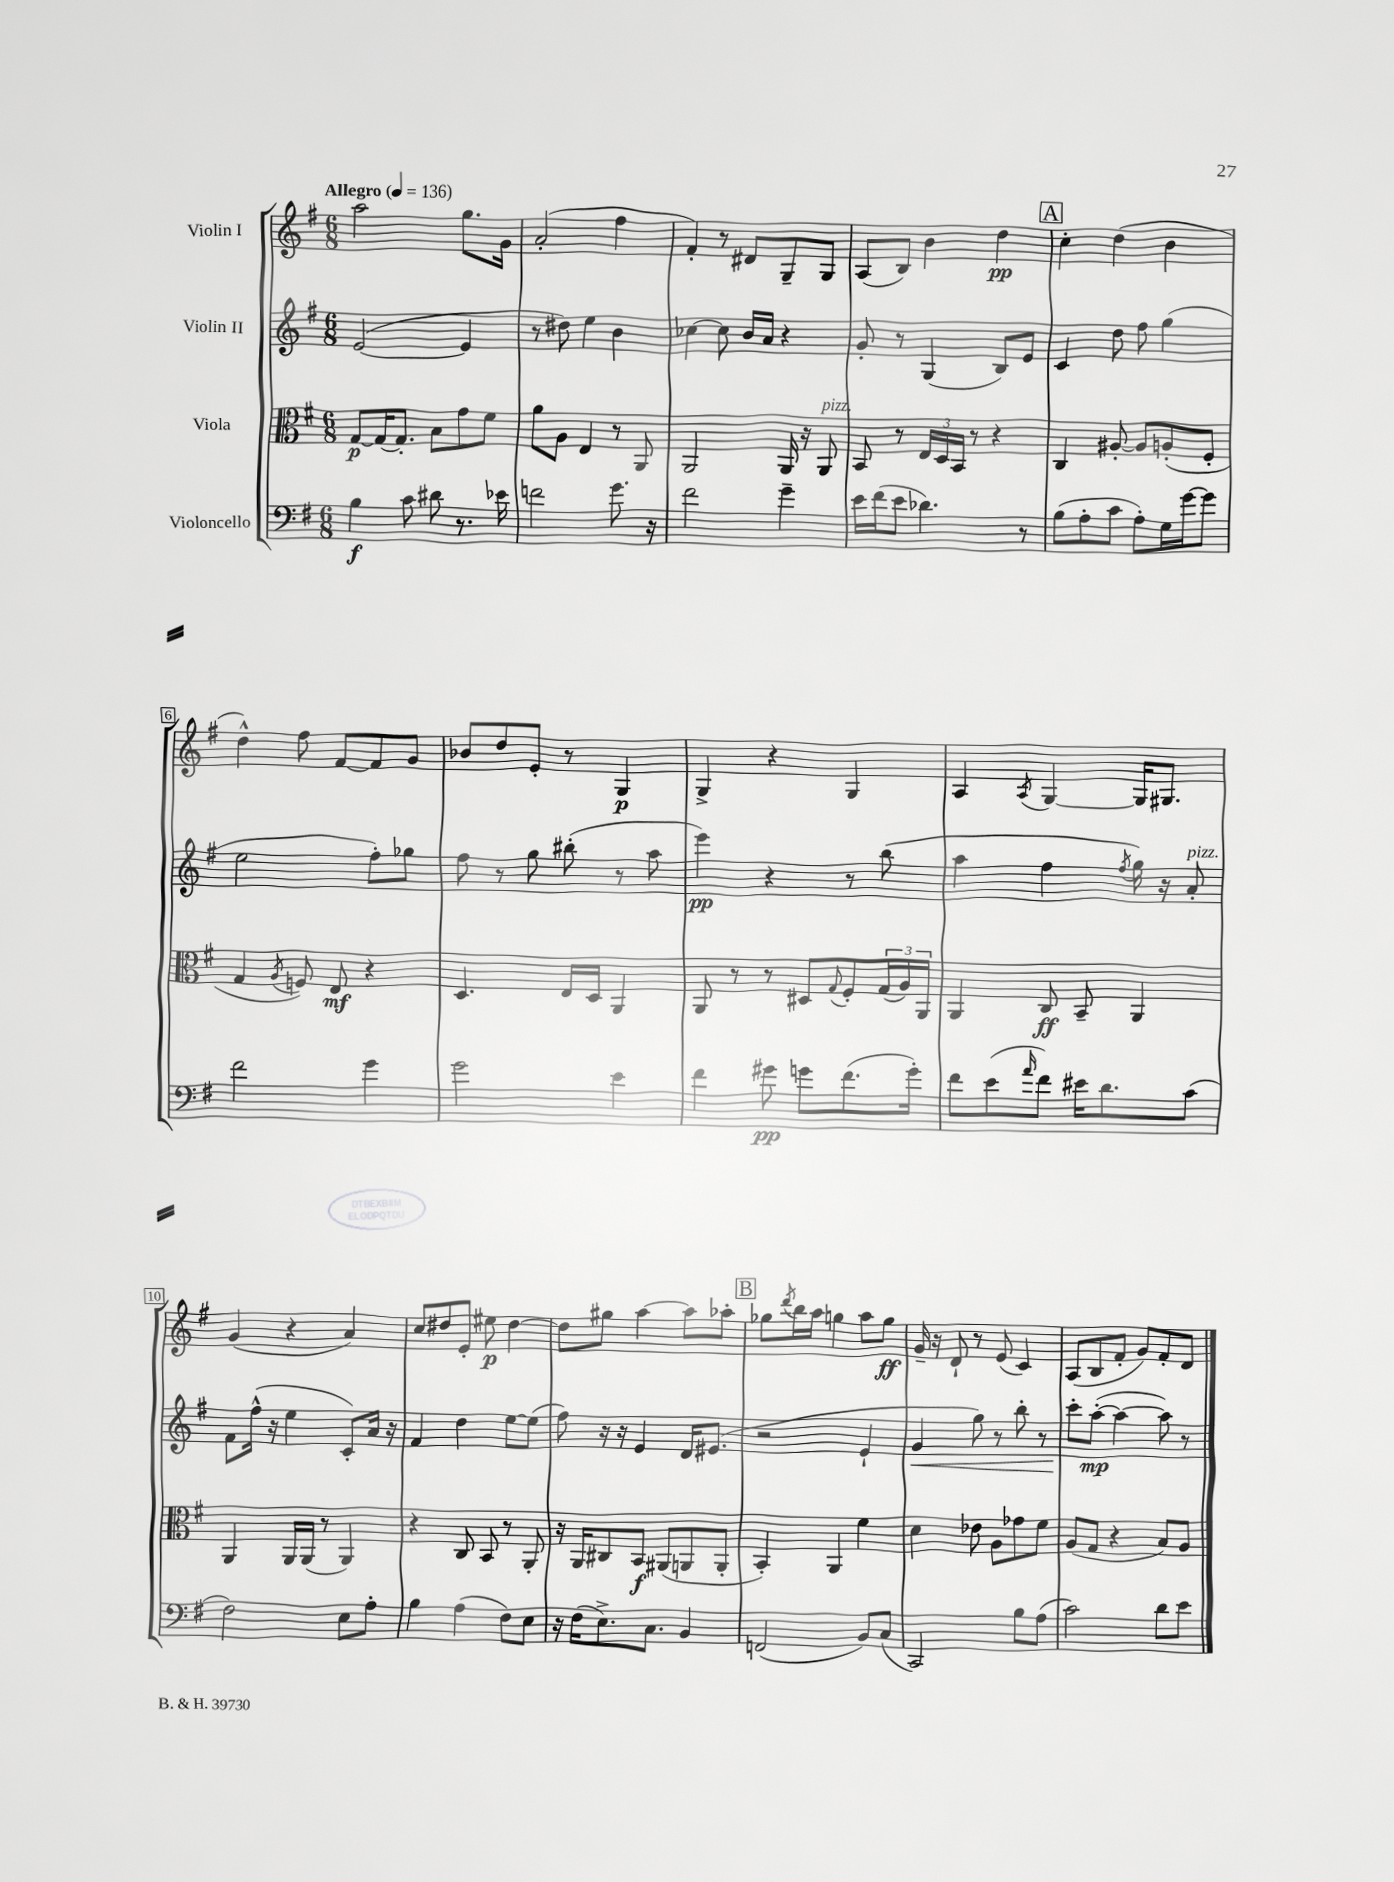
<<
\new StaffGroup <<
\new Staff = "s0" \with { instrumentName = "Violin I" } {
    \clef treble \key g \major \numericTimeSignature \time 6/8 \tempo "Allegro" 4 = 136
    a''2 g''8. g'16 |
    a'2-.( fis''4 |
    fis'4-.) r8 dis'8 g8-- g8 |
    a8( b8) b'4 d''4\pp |
    \mark \markup { \box "A" } c''4-. d''4( b'4 |
    d''4-^) fis''8 fis'8~ fis'8 g'8 |
    bes'8 d''8 e'8-. r8 g4\p |
    g4-> r4 g4 |
    a4 \acciaccatura { a8 } g4~ g16 gis8. |
    g'4( r4 a'4) |
    c''8 dis''8 e'8-. eis''8\p dis''4~ |
    dis''8 gis''8 a''4~ a''8 aes''8-. |
    \mark \markup { \box "B" } ges''8 \acciaccatura { d'''8 } b''16 a''16 g''4 a''8 g''8\ff |
    g'16-- r16 d'8-! r8 e'8( c'4) |
    a8( b8 fis'8-. g'8) fis'8-. d'8 \bar "|." |
}
\new Staff = "s1" \with { instrumentName = "Violin II" } {
    \clef treble \key g \major \numericTimeSignature \time 6/8
    e'2~( e'4 |
    r8 dis''8) e''4 b'4 |
    ces''4~ ces''8 b'16 a'16 r4 |
    g'8-. r8 g4( b8) e'8 |
    \mark \markup { \box "A" } c'4 d''8 fis''8 g''4( |
    e''2 fis''8-.) ges''8 |
    fis''8 r8 g''8 bis''8-.( r8 a''8 |
    e'''4\pp) r4 r8 b''8( |
    a''4 fis''4 \acciaccatura { fis''8 } g''16) r16 a'8-.^\markup { \italic "pizz." } |
    fis'8 fis''16-^( r16 e''4 c'8-.) a'16 r16 |
    fis'4 d''4 e''8~ e''8( |
    fis''8) r16 r16 e'4 d'16 eis'8.( |
    \mark \markup { \box "B" } r2 e'4-! |
    g'4\< g''8) r8 b''8-. r8 |
    c'''8-.\! a''8~-.\mp( a''4~ a''8) r8 \bar "|." |
}
\new Staff = "s2" \with { instrumentName = "Viola" } {
    \clef alto \key g \major \numericTimeSignature \time 6/8
    g8~\p g16~ g8.-. b8 g'8 fis'8 |
    a'8 a8 e4 r8 a,8 |
    a,2 a,16 r16 a,8^\markup { \italic "pizz." } |
    b,8 r8 \tuplet 3/2 { e16 d16 b,16 } r8 r4 |
    \mark \markup { \box "A" } c4 ais8~-. ais8 a8-.( fis8-. |
    g4 \acciaccatura { a8 } f8) e8\mf r4 |
    d4. e16 d16 a,4 |
    a,8 r8 r8 dis8 \appoggiatura { g8 } fis8-. \tuplet 3/2 { g16( a16) a,16 } |
    a,4 c8\ff b,8-- a,4 |
    a,4 a,16 a,16( r8 a,4) |
    r4 c8 b,8 r8 a,8-. |
    r16 a,16 cis8 b,8\f ais,8( a,8 a,8-. |
    \mark \markup { \box "B" } b,4-.) a,4 fis'4 |
    d'4 ees'8 a8 ges'8 fis'8 |
    a8( g8 r4 b8) a8 \bar "|." |
}
\new Staff = "s3" \with { instrumentName = "Violoncello" } {
    \clef bass \key g \major \numericTimeSignature \time 6/8
    b4\f c'8 dis'8 r8. ees'16 |
    f'2 g'8. r16 |
    fis'2 g'4-- |
    e'16 fis'16( e'8 des'4.) r8 |
    \mark \markup { \box "A" } b8( a8-. c'8 a8-.) g16 g'16~ g'8 |
    fis'2 g'4 |
    g'2 e'4 |
    fis'4 gis'8\pp g'8 fis'8.( g'16-.) |
    fis'8 e'8( \grace { a'16 } fis'8) eis'16 d'8. c'8( |
    fis2) e8 a8-. |
    b4 a4( fis8) e8 |
    r16 fis16( e8.->) c8. b,4 |
    \mark \markup { \box "B" } f,2( b,8) c8( |
    c,2) b8 a8( |
    c'2) d'8 e'8 \bar "|." |
}
>>
>>
\layout { \context { \Score \override BarNumber.stencil = #(make-stencil-boxer 0.1 0.3 ly:text-interface::print) } }
